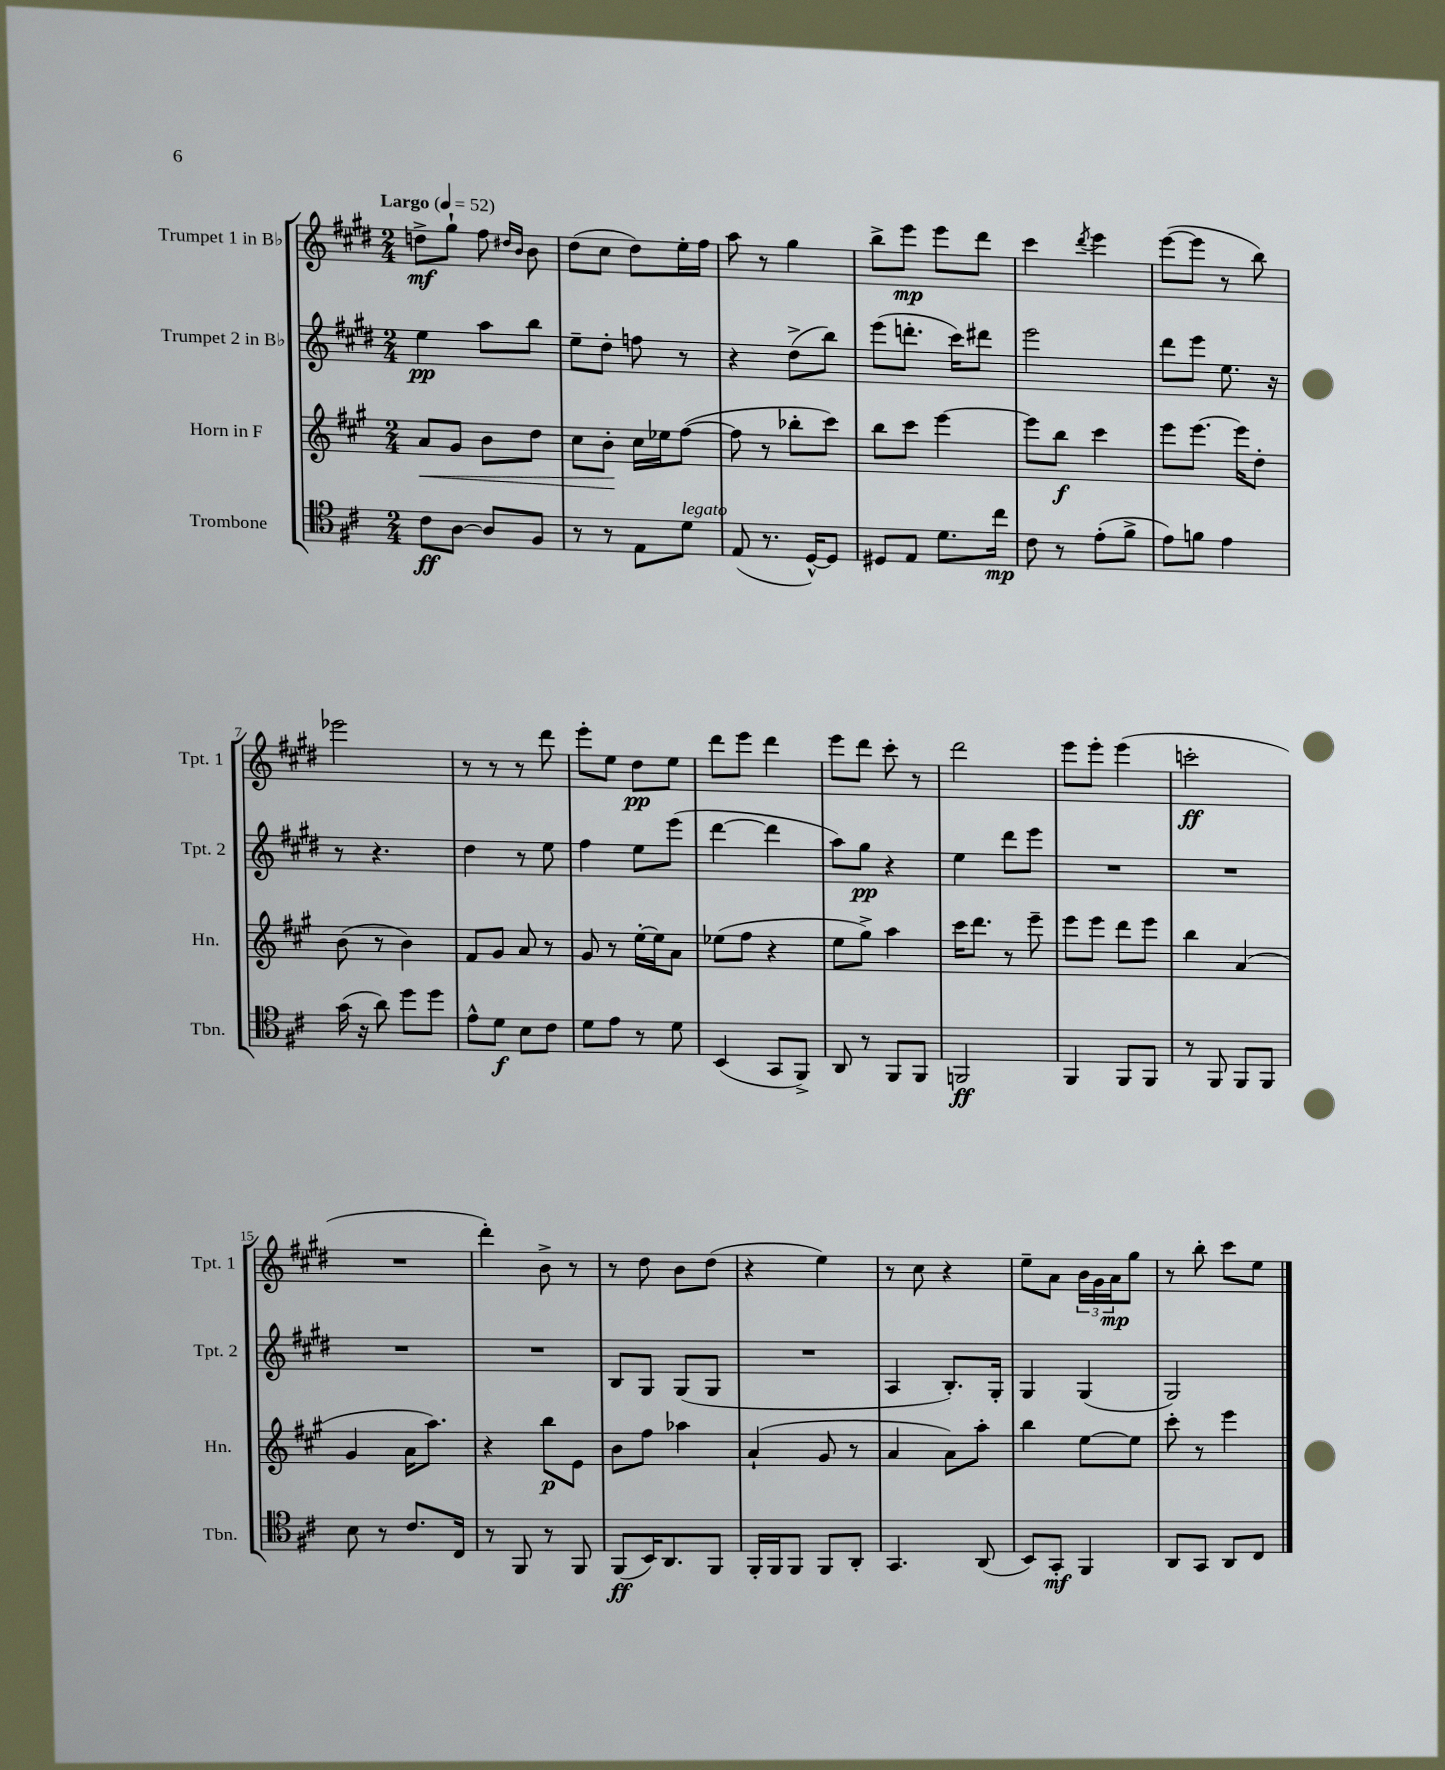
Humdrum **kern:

**kern	**kern	**kern	**kern
*staff4	*staff3	*staff2	*staff1
*clefC4	*clefG2	*clefG2	*clefG2
*k[f#c#]	*k[f#c#g#]	*k[f#c#g#d#]	*k[f#c#g#d#]
*M2/4	*M2/4	*M2/4	*M2/4
*MM52	*MM52	*MM52	*MM52
8c#	8a	4ee	8dd^
[8A	8g#	.	8gg#`
8A]	8b	8aa	8ff#
.	.	.	16qqdd#
.	.	.	16qqb
8F#	8dd	8bb	8b
=	=	=	=
8r	8cc#	8ee~	(8dd#
8r	8b'	8dd#'	8cc#
8E	16cc#	8ff	8dd#)
.	16ee-	.	.
8d	([8ff#	8r	16ee'
.	.	.	16ff#
=	=	=	=
(8E	8ff#]	4r	8aa
8.r	8r	.	8r
.	8bb-'	(8dd#^	4gg#
[16D^^)	.	.	.
8D]	8ccc#)	8bb)	.
=	=	=	=
8D#	8bb	(8eee	8bb^
8E	8ccc#	8.ddd'	8eee
8.d	[4eee	.	8eee
.	.	16ccc#)	.
.	.	8ddd#	8ddd#
16cc#	.	.	.
=	=	=	=
8c#	8eee]	2eee	4ccc#
8r	8bb	.	.
.	.	.	8qddd#
(8e'	4ccc#	.	4eee
8f#^	.	.	.
=	=	=	=
8e)	8eee	8ddd#	([8eee
8f	[8.eee	8eee	8eee]
4e	.	8.ee	8r
.	16eee]	.	.
.	8dd'	.	8bb)
.	.	16r	.
=	=	=	=
(16g	(8b	8r	2eee-
16r	.	.	.
8a)	8r	4.r	.
8dd	4b)	.	.
8dd	.	.	.
=	=	=	=
8e^^	8f#	4dd#	8r
8d	8g#	.	8r
8B	8a	8r	8r
8c#	8r	8ee	8ddd#
=	=	=	=
8d	8g#	4ff#	8eee'
8e	8r	.	8ee
8r	[16ee'	8ee	8dd#
.	16ee]	.	.
8d	8a	(8eee	8ee
=	=	=	=
(4BB	(8ee-	[4ddd#	8ddd#
.	8ff#	.	8eee
8GG	4r	4ddd#]	4ddd#
8FF#^)	.	.	.
=	=	=	=
8AA	8ee	8aa)	8eee
8r	8gg#^)	8gg#	8ddd#
8FF#	4aa	4r	8ccc#'
8FF#	.	.	8r
=	=	=	=
2FF	16ccc#	4ee	2ddd#
.	8.ddd	.	.
.	8r	8ddd#	.
.	8eee~	8eee	.
=	=	=	=
4FF#	8eee	2r	8eee
.	8eee	.	8eee'
8FF#	8ddd	.	(4eee
8FF#	8eee	.	.
=	=	=	=
8r	4bb	2r	2ccc'
8FF#	.	.	.
8FF#	(4a	.	.
8FF#	.	.	.
=	=	=	=
8B	4g#	2r	2r
8r	.	.	.
8.c#	16a	.	.
.	8.aa)	.	.
16C#	.	.	.
=	=	=	=
8r	4r	2r	4ddd#')
8FF#	.	.	.
8r	8bb	.	8b^
8FF#	8e	.	8r
=	=	=	=
(8FF#	8b	8B	8r
16BB)	8ff#	8G#	8dd#
8.AA	.	.	.
.	4aa-	(8G#	8b
8FF#	.	8G#	(8dd#
=	=	=	=
16FF#'	(4a`	2r	4r
16FF#	.	.	.
8FF#	.	.	.
8FF#	8g#	.	4ee)
8AA'	8r	.	.
=	=	=	=
4.GG	4a	4A	8r
.	.	.	8cc#
.	8a)	8.B')	4r
(8AA	8aa'	.	.
.	.	16G#'	.
=	=	=	=
8BB)	4bb	4G#	8ee~
8GG'	.	.	8a
4FF#	[8ee	(4G#	24b
.	.	.	24g#
.	.	.	24a
.	8ee]	.	8gg#
=	=	=	=
8AA	8ccc#'	2G#)	8r
8GG	8r	.	8bb'
8AA	4eee	.	8ccc#
8C#	.	.	8ee
==	==	==	==
*-	*-	*-	*-
